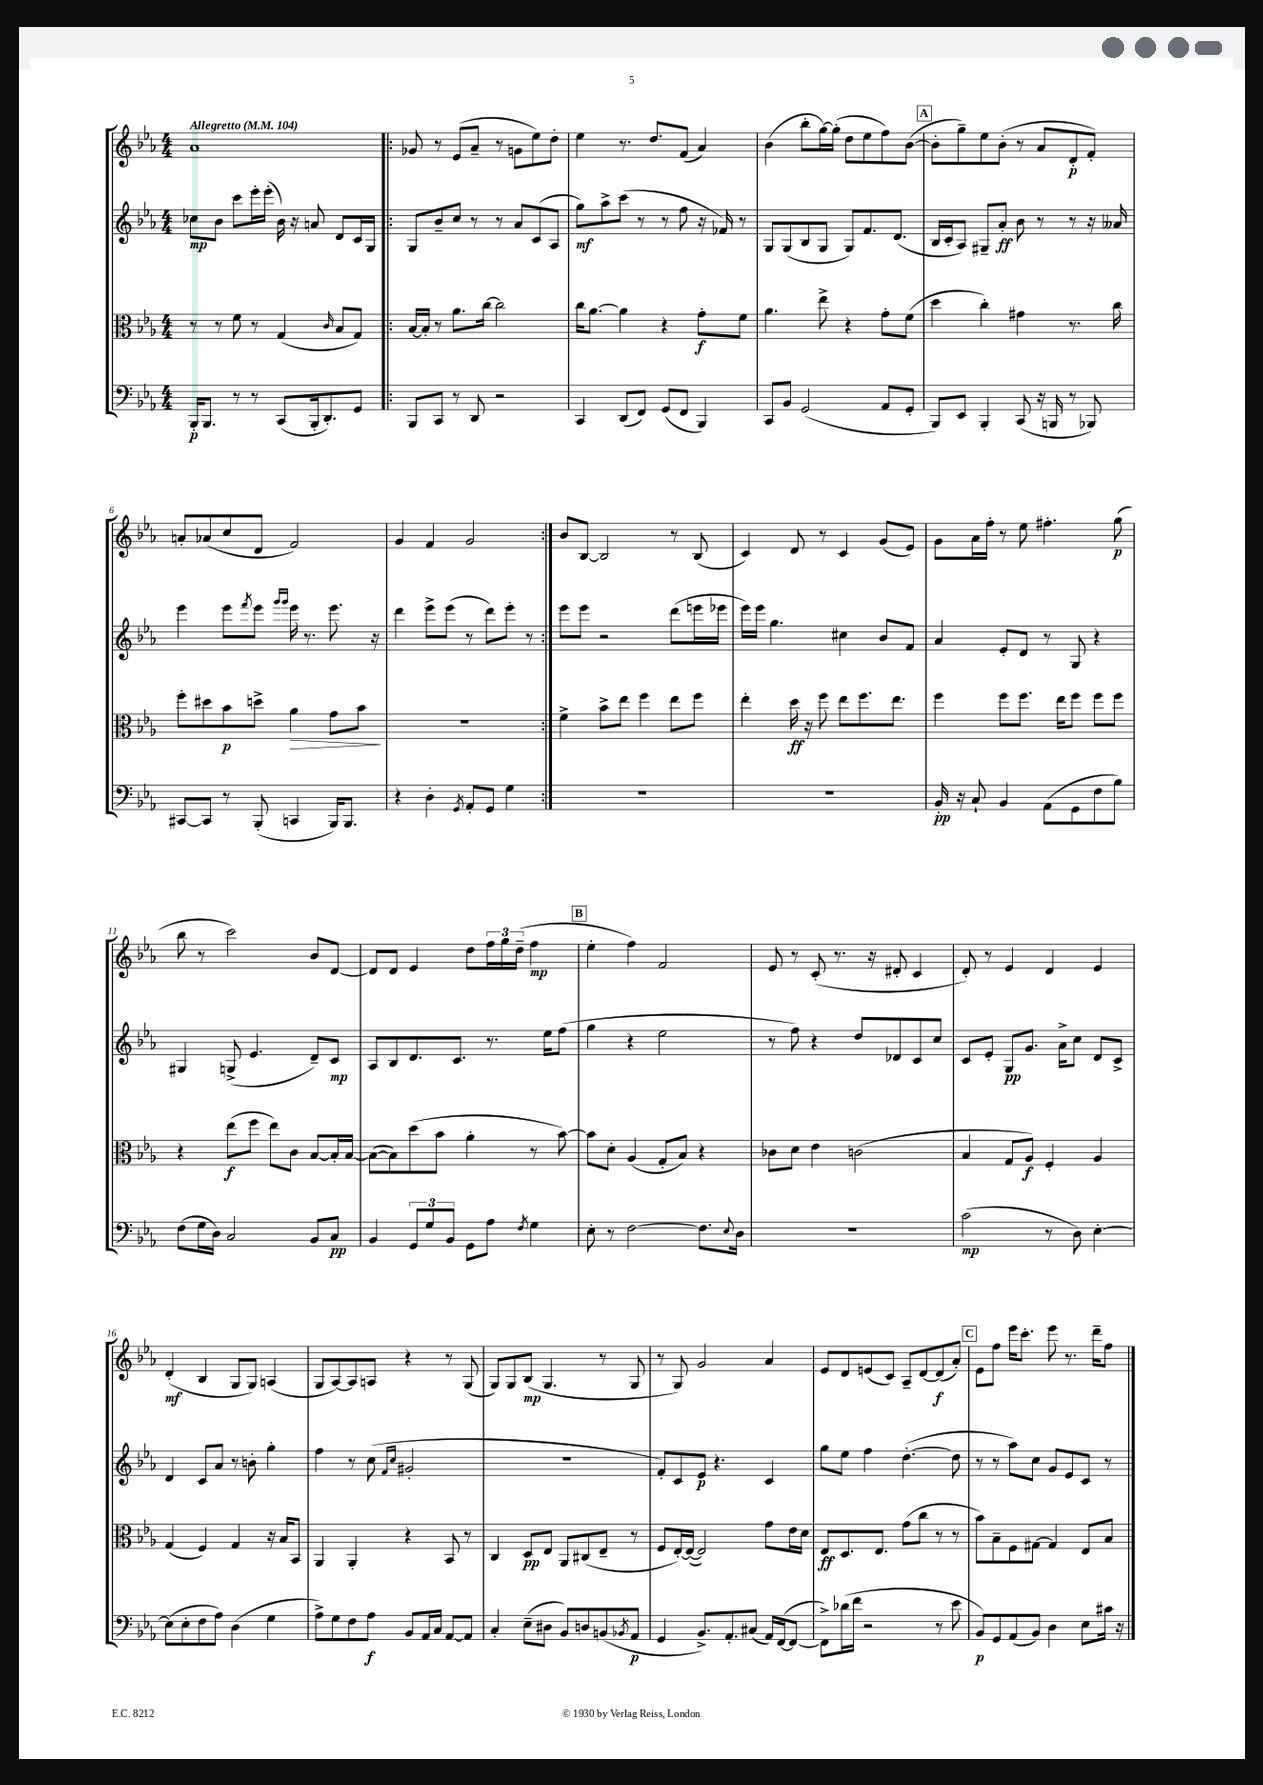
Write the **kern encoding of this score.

**kern	**kern	**kern	**kern
*staff4	*staff3	*staff2	*staff1
*clefF4	*clefC3	*clefG2	*clefG2
*k[b-e-a-]	*k[b-e-a-]	*k[b-e-a-]	*k[b-e-a-]
*M4/4	*M4/4	*M4/4	*M4/4
*MM104	*MM104	*MM104	*MM104
16BBB-'	8r	8cc-	1a-
8.BBB-	.	.	.
.	8r	8b-	.
8r	8f	8ccc	.
8r	8r	16eee-'	.
.	.	(16eee-'	.
(8CC	(4G	16b-)	.
.	.	16r	.
16BBB-'	.	8a	.
8.DD')	.	.	.
.	16qqc	.	.
.	8B-	8d	.
8GG	8G)	16c	.
.	.	16G	.
=!|:	=!|:	=!|:	=!|:
8BBB-	[16B-	8G	8g-
.	16B-']	.	.
8CC	8r	8b-~	8r
8r	8.a-	8cc	(8e-
8DD	.	8r	8a-~
.	[16cc	.	.
2r	2cc]	8r	8r
.	.	8a-	8g
.	.	(8c	8ee-)
.	.	8A-	8dd'
=	=	=	=
4CC	16cc	8gg)	4ee-
.	[8.a-	.	.
.	.	8aa-^	.
(8DD	4a-]	(8ccc	8.r
8FF)	.	8r	.
.	.	.	8.dd
(8GG	4r	8r	.
8FF	.	8ff	(8f
4BBB-)	8g'	16r	4a-)
.	.	16f-)	.
.	8f	8r	.
=	=	=	=
8CC	4.a-	8G	(4b-
8BB-	.	(8G	.
(2GG	.	8B-	8bb-'
.	8ee-^	8G	[16gg)
.	.	.	(16gg']
.	4r	8G)	8dd
.	.	8.f	8ee-
8AA-	8g'	.	8ff)
.	.	(8.d	.
8GG'	(8f	.	([8b-
=	=	=	=
8BBB-)	4dd	16B-	8b-']
.	.	16c'	.
8EE-	.	8A-)	8gg~)
4BBB-'	4cc')	8G#~	8ee-
.	.	8a-'	(8b-'
(8CC	4g#	8b-	8r
16r	.	8r	8a-
16BBB	.	.	.
8r	8.r	8r	8d'
8BBB-)	.	16r	8f')
.	16cc	16a--	.
=	=	=	=
[8CC#	8ff'	4eee-	8a'
8CC#]	8dd#	.	(8a-
8r	8b-	8eee-	8cc
.	.	8qfff	.
(8BBB-'	8dd^	8eee-	8d
.	.	16qqggg	.
.	.	16qqggg	.
4CC	4a-	16eee-	2f)
.	.	8.r	.
16BBB-)	8g	8.eee-	.
8.BBB-	.	.	.
.	8b-	.	.
.	.	16r	.
=	=	=	=
4r	1r	4ddd	4g
4D'	.	8eee-^	4f
.	.	(8eee-	.
8qGG	.	.	.
8AA-'	.	8r	2g
8GG	.	8ddd)	.
4G	.	8eee-'	.
.	.	8r	.
=:|!	=:|!	=:|!	=:|!
1r	4f^	8eee-	8b-
.	.	8eee-	[8B-
.	8b-^	2r	2B-]
.	8ee-	.	.
.	4ff	.	.
.	8ee-	(8ddd	8r
.	8ff	16eee	(8B-
.	.	16eee-	.
=	=	=	=
1r	4ee-'	16eee-)	4c)
.	.	16eee-	.
.	.	4.gg	.
.	16dd	.	8d
.	16r	.	.
.	8ff	.	8r
.	8ee-	4cc#	4c
.	8.ff	.	.
.	.	8b-	(8g
.	8.ee-	.	.
.	.	8f	8e-)
=	=	=	=
16BB-'	4ff	4a-	8g
16r	.	.	.
8C`	.	.	16a-
.	.	.	16ff'
4BB-	8ff	8e-'	8r
.	8.ff	8d	8ee-
(8AA-	.	8r	4.ff#'
.	16ee-	.	.
8GG	8ff	8G	.
8F	8ff	4r	.
8B-)	8ff	.	(8gg
=	=	=	=
(8F	4r	4G#	8bb-
16G	.	.	8r
16D)	.	.	.
2C	(8ee-	(8G^	2ccc)
.	8ff	4.e-	.
.	8ee-)	.	.
.	8c	.	.
8BB-	[8B-	8d~)	8b-
8C	16B-']	8c	[8d
.	[16B-	.	.
=	=	=	=
4BB-	(8B-_	8A-	8d]
.	8B-])	8B-	8d
12GG	(8dd	8.d	4e-
12G	.	.	.
.	8b-	.	.
12BB-	.	.	.
.	.	8.c	.
8GG	4a-'	.	8dd
8A-	.	8.r	24ff
.	.	.	24gg
.	.	.	(24dd~
8qF	.	.	.
4G	8r	.	4ff
.	.	16ee-	.
.	[8b-)	(8ff	.
=	=	=	=
8E-'	8b-]	4gg	4ee-'
8r	8d'	.	.
[2F	(4A-	4r	4ff)
.	8G'	2ee-	2f
.	8B-)	.	.
8.F]	4r	.	.
8qqE-	.	.	.
16D	.	.	.
=	=	=	=
1r	8c-	8r	8e-
.	8d	8ff)	8r
.	4e-	4r	(8c'
.	.	.	8.r
.	(2c	8dd	.
.	.	.	16r
.	.	8d-	8d#'
.	.	8c	4c
.	.	8cc	.
=	=	=	=
(2c	4B-	8c	8d')
.	.	8e-'	8r
.	8G	8G	4e-
.	8A-)	8.g	.
8r	4F'	.	4d
.	.	16a-^	.
8D)	.	8cc	.
[4E-'	4A-	8d	4e-
.	.	8c^	.
=	=	=	=
(8E-]	(4G	4d	(4d'
8E-'	.	.	.
8F	4F)	8c	4B-
8A-)	.	8a-	.
(4D	4G	8r	8G
.	.	8b'	8G)
4G	16r	4gg'	(4A
.	16B-	.	.
.	8BB-	.	.
=	=	=	=
8A-^)	4AA-	4ff	8G
8G	.	.	[8A-)
8F	4AA-'	8r	8A-]
8A-	.	(8cc	8A
.	.	16qqf	.
.	.	16qqcc	.
8BB-	4r	2g#'	4r
16AA-	.	.	.
16C	.	.	.
[8AA-	8BB-	.	8r
8AA-]	8r	.	(8G
=	=	=	=
4C'	4C	1r	8G)
.	.	.	8G
(8E-~	8D	.	(8B-
8D#	8E-	.	4.G
8BB-)	8AA-	.	.
8D	(8C#	.	.
(8BB	8E-~	.	8r
8qBB-	.	.	.
8AA-	8r	.	8G
=	=	=	=
4GG	8F	8f')	8r
.	[16E-')	8c	8G)
.	(16E-_	.	.
8.BB-^)	2E-])	8e-	2g
.	.	4.r	.
8.AA-'	.	.	.
(8C#	.	.	.
16AA-)	8g	4c	4a-
([16FF	.	.	.
8FF_	16e-	.	.
.	16d	.	.
=	=	=	=
8FF^])	8E-	8gg	8e-
(16d-	8.D	8ee-	8d
16f	.	.	.
2r	.	4ff	(8e
.	8.E-	.	.
.	.	.	8c)
.	(8g	([4.dd'	8A-~
.	8cc	.	[8d
8r	8r	.	(8d]
8e-	8r	8dd]	8a-')
=	=	=	=
8BB-)	8b-)	8r	8e-
8GG	8B-~	8r	8ff
(8AA-	8F	8aa-)	16eee-
.	.	.	8.ccc'
8BB-)	[8G#	8cc	.
4D	4G#]	8g	8eee-
.	.	8e-	8.r
8E-	8E-	8c	.
.	.	.	16ddd~
16c#	8B-	8r	8ff
16r	.	.	.
==	==	==	==
*-	*-	*-	*-
